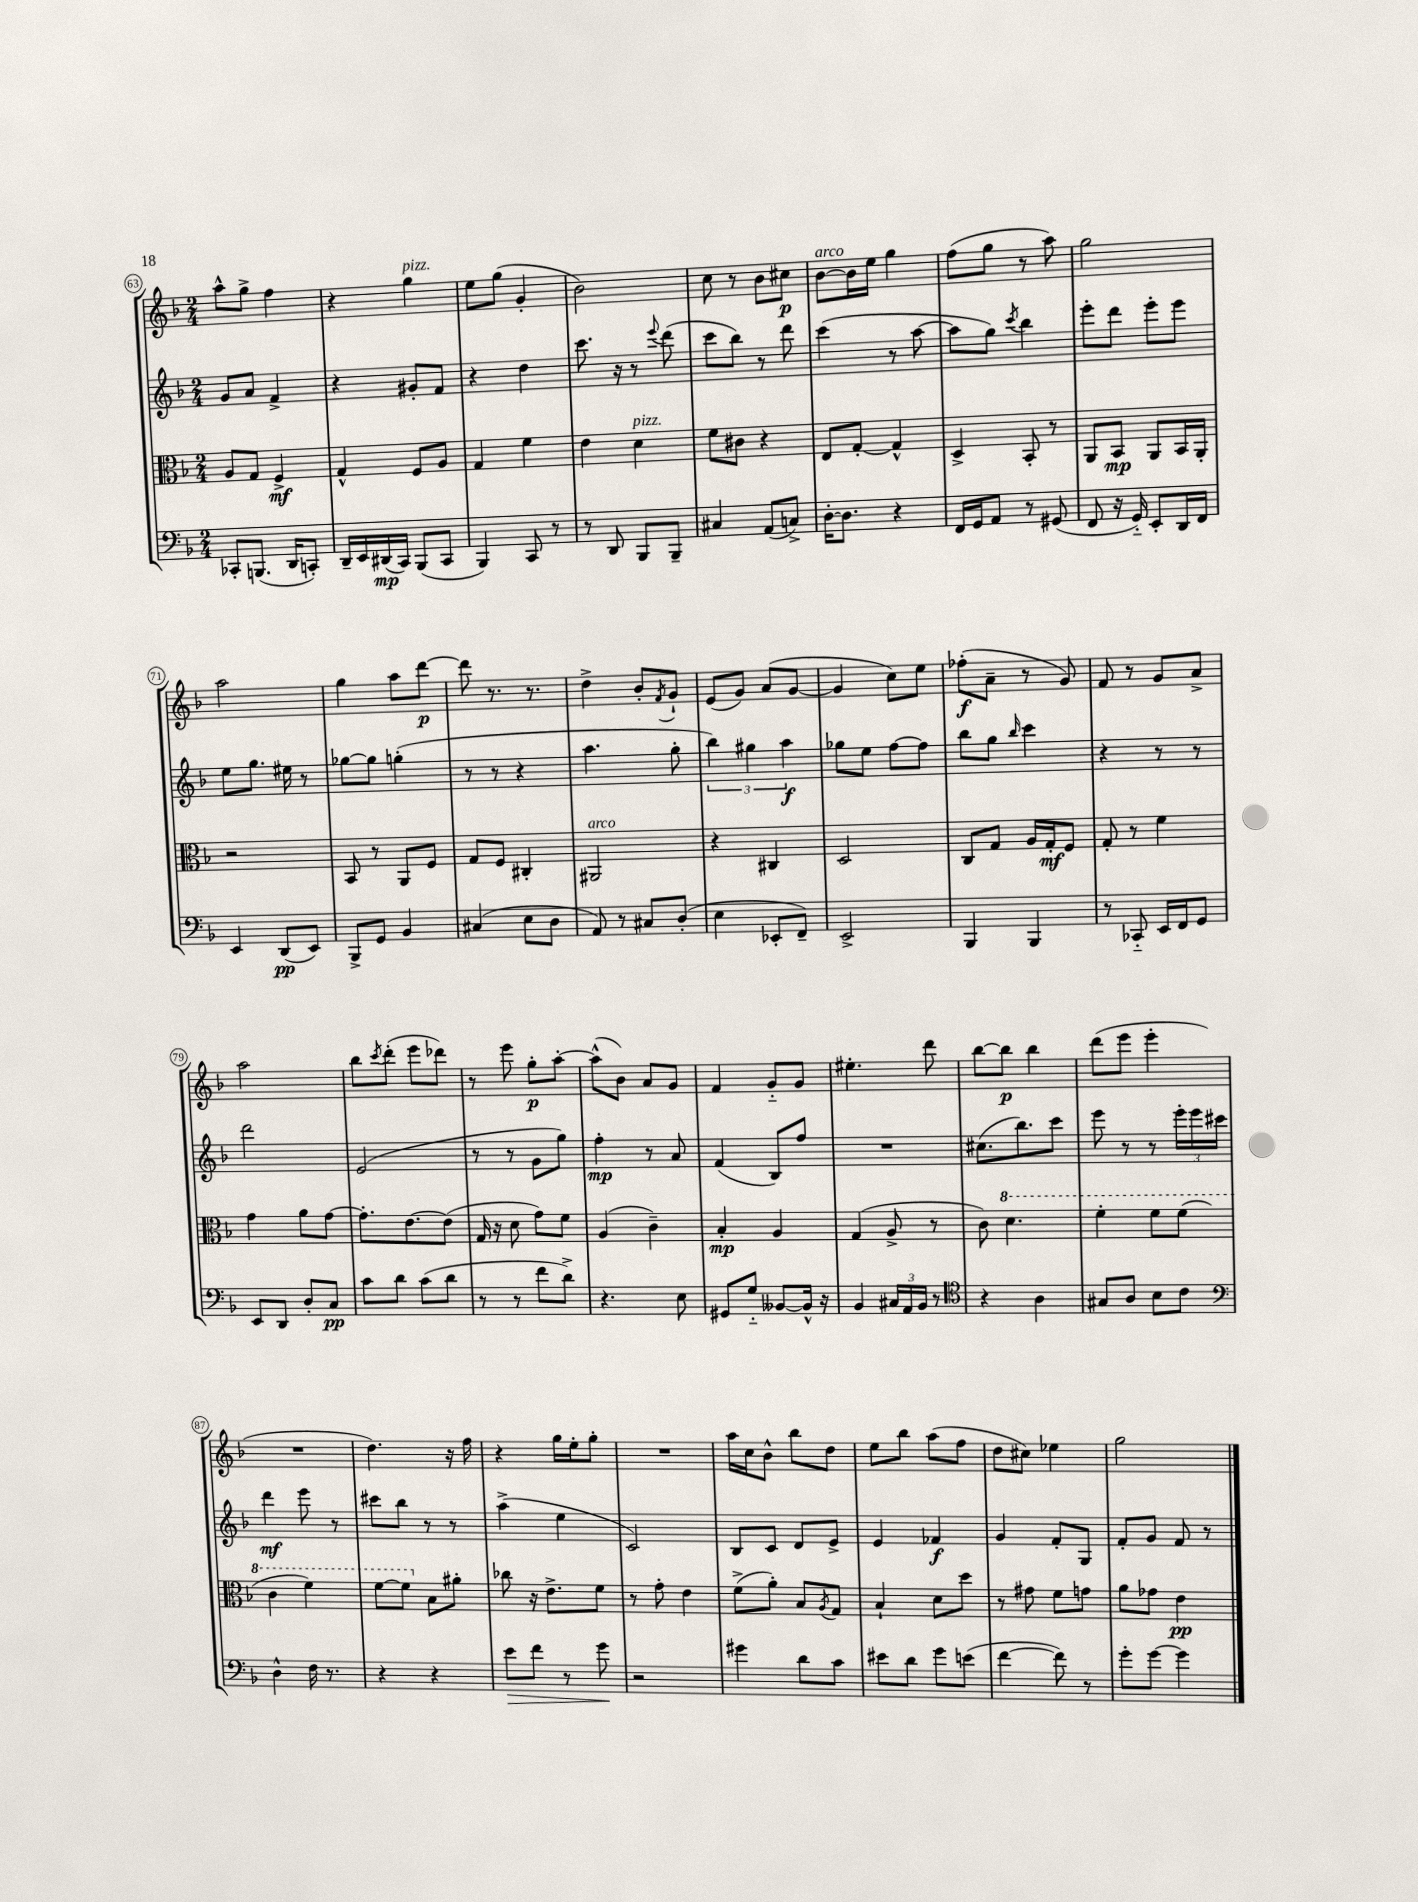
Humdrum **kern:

**kern	**dynam	**kern	**dynam	**kern	**dynam	**kern	**dynam
*part4	*part4	*part3	*part3	*part2	*part2	*part1	*part1
*staff4	*staff4	*staff3	*staff3	*staff2	*staff2	*staff1	*staff1
*clefF4	*	*clefC3	*	*clefG2	*	*clefG2	*
*k[b-]	*	*k[b-]	*	*k[b-]	*	*k[b-]	*
*M2/4	*	*M2/4	*	*M2/4	*	*M2/4	*
=63	=63	=63	=63	=63	=63	=63	=63
8CC-X'/L	.	8A/L	.	8g/L	.	8aa^^\L	.
(8.BBBn/J	.	8G/J	.	8a/J	.	8gg^\J	.
.	.	4F^/	mf	4f^/	.	4ff\	.
16DD/KL	.	.	.	.	.	.	.
8CCn'/J)	.	.	.	.	.	.	.
=64	=64	=64	=64	=64	=64	=64	=64
16DD~/LL	.	4G^^/	.	4r	.	4r	.
16EE/	.	.	.	.	.	.	.
(16DD#X/	mp	.	.	.	.	.	.
16CC/JJ)	.	.	.	.	.	.	.
!	!	!	!	!	!	!LO:TX:a:i:t=pizz.	!
(8BBB-/L	.	8F/L	.	8g#X'/L	.	4gg\	.
8CC/J	.	8A/J	.	8f/J	.	.	.
=65	=65	=65	=65	=65	=65	=65	=65
4BBB-/)	.	4G/	.	4r	.	8ee\L	.
.	.	.	.	.	.	(8gg\J	.
8CC/	.	4f\	.	4dd\	.	4g'/	.
8r	.	.	.	.	.	.	.
=66	=66	=66	=66	=66	=66	=66	=66
8r	.	4e\	.	8.ccc\	.	2b-\)	.
8DD/	.	.	.	.	.	.	.
.	.	.	.	16r	.	.	.
!	!	!LO:TX:a:i:t=pizz.	!	!	!	!	!
8BBB-/L	.	4d\	.	8r	.	.	.
.	.	.	.	8qqeee/	.	.	.
8BBB-~/J	.	.	.	(8ddd\	.	.	.
=67	=67	=67	=67	=67	=67	=67	=67
4C#X/	.	8f\L	.	8ccc\L	.	8cc\	.
.	.	8c#X\J	.	8bb-\J)	.	8r	.
(8AA/L	.	4r	.	8r	.	8b-\L	.
8Cn^/J)	.	.	.	8ddd\	.	8cc#X\J	p
=68	=68	=68	=68	=68	=68	=68	=68
!	!	!	!	!	!	!LO:TX:a:i:t=arco	!
[16D'\KL	.	8E/L	.	(4ccc\	.	[8b-\L	.
8.D\J]	.	.	.	.	.	.	.
.	.	[8G'/J	.	.	.	16b-\L]	.
.	.	.	.	.	.	16ee\JJ	.
4r	.	4G^^/]	.	8r	.	4gg\	.
.	.	.	.	[8aa\	.	.	.
=69	=69	=69	=69	=69	=69	=69	=69
16FF/LL	.	4D^/	.	8aa\L]	.	(8ff\L	.
16GG/J	.	.	.	.	.	.	.
8AA/J	.	.	.	8gg\J)	.	8gg\J	.
.	.	.	.	8qccc/	.	.	.
8r	.	8BB-'/	.	4bb-\	.	8r	.
(8GG#X/	.	8r	.	.	.	8aa\)	.
=70	=70	=70	=70	=70	=70	=70	=70
8FF/	.	8AA/L	.	8eee'\L	.	2gg\	.
16r	.	8BB-/J	mp	8ddd\J	.	.	.
16GG/)	.	.	.	.	.	.	.
8EE'/L	.	8AA/L	.	8eee'\L	.	.	.
16DD/L	.	16BB-/L	.	8eee\J	.	.	.
16FF/JJ	.	16AA'/JJ	.	.	.	.	.
!!LO:LB:g=z
=71	=71	=71	=71	=71	=71	=71	=71
4EE/	.	2r	.	8ee\L	.	2aa\	.
.	.	.	.	8.gg\J	.	.	.
(8DD/L	pp	.	.	.	.	.	.
.	.	.	.	16ee#X\	.	.	.
8EE/J)	.	.	.	8r	.	.	.
=72	=72	=72	=72	=72	=72	=72	=72
8BBB-^/L	.	8BB-/	.	[8gg-X\L	.	4gg\	.
8GG/J	.	8r	.	8gg-\J]	.	.	.
4BB-/	.	8AA/L	.	(4ggn'\	.	8aa\L	.
.	.	8F/J	.	.	.	[8ddd\J	p
=73	=73	=73	=73	=73	=73	=73	=73
(4C#X/	.	8G/L	.	8r	.	8ddd\]	.
.	.	8F/J	.	8r	.	8.r	.
8E\L	.	4C#X'/	.	4r	.	.	.
.	.	.	.	.	.	8.r	.
8D\J	.	.	.	.	.	.	.
=74	=74	=74	=74	=74	=74	=74	=74
!	!	!LO:TX:a:i:t=arco	!	!	!	!	!
8AA/)	.	2AA#X/	.	4.aa\	.	4dd^\	.
8r	.	.	.	.	.	.	.
8C#X/L	.	.	.	.	.	8b-'/L	.
.	.	.	.	.	.	8qf/	.
(8D'/J	.	.	.	8gg'\	.	8g`/J	.
=75	=75	=75	=75	=75	=75	=75	=75
4E\	.	4r	.	6bb-\)	.	(8e/L	.
.	.	.	.	.	.	8g/J)	.
.	.	.	.	6gg#X\	.	.	.
8EE-X'/L	.	4C#X/	.	.	.	(8a/L	.
.	.	.	.	6aa\	f	.	.
8FF~/J)	.	.	.	.	.	[8g/J	.
=76	=76	=76	=76	=76	=76	=76	=76
2EE^/	.	2D/	.	8gg-X\L	.	4g/]	.
.	.	.	.	8ee\J	.	.	.
.	.	.	.	[8ff\L	.	8cc\L)	.
.	.	.	.	8ff\J]	.	8ee\J	.
=77	=77	=77	=77	=77	=77	=77	=77
4BBB-/	.	8C/L	.	8bb-\L	.	(8ff-X'\L	f
.	.	8G/J	.	8gg\J	.	8a~\J	.
.	.	.	.	16qqbb-/	.	.	.
4BBB-/	.	16A/LL	.	4ccc\	.	8r	.
.	.	16G'/J	mf	.	.	.	.
.	.	8F/J	.	.	.	8g/)	.
=78	=78	=78	=78	=78	=78	=78	=78
8r	.	8G'/	.	4r	.	8f/	.
8CC-X/	.	8r	.	.	.	8r	.
16EE/LL	.	4f\	.	8r	.	8g/L	.
16FF/J	.	.	.	.	.	.	.
8GG/J	.	.	.	8r	.	8a^/J	.
!!LO:LB:g=z
=79	=79	=79	=79	=79	=79	=79	=79
8EE/L	.	4g\	.	2ddd\	.	2aa\	.
8DD/J	.	.	.	.	.	.	.
8D'/L	.	8a\L	.	.	.	.	.
8C/J	pp	[8g\J	.	.	.	.	.
=80	=80	=80	=80	=80	=80	=80	=80
8c\L	.	8.g'\L]	.	(2e/	.	8bb-\L	.
.	.	.	.	.	.	8qccc/	.
8d\J	.	.	.	.	.	(8ddd'\J	.
.	.	[8.e\	.	.	.	.	.
(8c\L	.	.	.	.	.	8eee\L	.
8d\J	.	(8e\J]	.	.	.	8ddd-X\J)	.
=81	=81	=81	=81	=81	=81	=81	=81
8r	.	16G/	.	8r	.	8r	.
.	.	16r	.	.	.	.	.
8r	.	8d\	.	8r	.	8eee\	.
8f\L	.	8g\L)	.	8g\L	.	8gg'\L	p
8d^\J)	.	8f\J	.	8gg\J)	.	[8aa'\J	.
=82	=82	=82	=82	=82	=82	=82	=82
4.r	.	(4A/	.	4ff'\	mp	(8aa^^\L]	.
.	.	.	.	.	.	8b-\J)	.
.	.	4c~\)	.	8r	.	8a/L	.
8E\	.	.	.	8a/	.	8g/J	.
=83	=83	=83	=83	=83	=83	=83	=83
8GG#X/L	.	4B-'/	mp	(4f/	.	4f/	.
8G/J	.	.	.	.	.	.	.
[8BB--X/L	.	4A/	.	8B-/L)	.	8g/L	.
16BB--^^/Jk]	.	.	.	8ff/J	.	8g/J	.
16r	.	.	.	.	.	.	.
=84	=84	=84	=84	=84	=84	=84	=84
4BB-/	.	(4G/	.	2r	.	4.ee#X'\	.
24C#X/LL	.	8A^/	.	.	.	.	.
24AA/	.	.	.	.	.	.	.
24BB-/JJ	.	.	.	.	.	.	.
8r	.	8r	.	.	.	8ddd\	.
=85	=85	=85	=85	=85	=85	=85	=85
*clefC4	*	*	*	*	*	*	*
4r	.	8c\)	.	(8.cc#X\L	.	[8bb-\L	.
*	*	*8va	*	*	*	*	*
.	.	4.dd\	.	.	.	8bb-\J]	p
.	.	.	.	8.bb-\)	.	.	.
4A\	.	.	.	.	.	4bb-\	.
.	.	.	.	8ccc\J	.	.	.
=86	=86	=86	=86	=86	=86	=86	=86
8G#X/L	.	4ff'\	.	8eee\	.	(8ddd\L	.
8A/J	.	.	.	8r	.	8eee\J	.
8B-\L	.	8ff\L	.	8r	.	4eee'\	.
8c\J	.	(8ff\J	.	24eee'\LL	.	.	.
.	.	.	.	24eee\	.	.	.
.	.	.	.	24ccc#X\JJ	.	.	.
!!LO:LB:g=z
=87	=87	=87	=87	=87	=87	=87	=87
*clefF4	*	*	*	*	*	*	*
4D^^\	.	4cc\	.	4ddd\	mf	2r	.
16F\	.	4ff\)	.	8eee\	.	.	.
8.r	.	.	.	.	.	.	.
.	.	.	.	8r	.	.	.
=88	=88	=88	=88	=88	=88	=88	=88
4r	.	[8ff\L	.	8ccc#X\L	.	4.dd\)	.
.	.	8ff\J]	.	8bb-\J	.	.	.
*	*	*X8va	*	*	*	*	*
4r	.	8B-\L	.	8r	.	.	.
.	.	8a#X'\J	.	8r	.	16r	.
.	.	.	.	.	.	16ff\	.
=89	=89	=89	=89	=89	=89	=89	=89
!	!LO:HP:b	!	!	!	!	!	!
8e\L	>	8cc-X\	.	(4aa^\	.	4r	.
8f\J	.	16r	.	.	.	.	.
.	.	8.e^\L	.	.	.	.	.
8r	.	.	.	4ee\	.	16gg\LL	.
.	.	.	.	.	.	16ee'\J	.
8g\	.	8f\J	.	.	.	8gg'\J	.
.	]	.	.	.	.	.	.
=90	=90	=90	=90	=90	=90	=90	=90
2r	.	8r	.	2c/)	.	2r	.
.	.	8g'\	.	.	.	.	.
.	.	4e\	.	.	.	.	.
=91	=91	=91	=91	=91	=91	=91	=91
4g#X\	.	(8f^\L	.	8B-/L	.	16aa\LL	.
.	.	.	.	.	.	16cc\J	.
.	.	8a'\J)	.	8c/J	.	8b-^^\J	.
8d\L	.	8B-/L	.	8d/L	.	8bb-\L	.
.	.	8qA/	.	.	.	.	.
8c\J	.	8G/J	.	8e^/J	.	8dd\J	.
=92	=92	=92	=92	=92	=92	=92	=92
8e#X\L	.	4B-`/	.	4e/	.	8ee\L	.
8d\J	.	.	.	.	.	8bb-\J	.
8g\L	.	8d\L	.	4f-X/	f	(8aa\L	.
(8en\J	.	8dd\J	.	.	.	8ff\J	.
=93	=93	=93	=93	=93	=93	=93	=93
[4f\	.	8r	.	4g/	.	8dd\L	.
.	.	8g#X\	.	.	.	8cc#X\J)	.
8f\])	.	8f\L	.	8f'/L	.	4ee-X\	.
8r	.	8gn\J	.	8G/J	.	.	.
=94	=94	=94	=94	=94	=94	=94	=94
8g'\L	.	8a\L	.	8f'/L	.	2gg\	.
[8g\J	.	8g-X\J	.	8g/J	.	.	.
4g\]	.	4e\	pp	8f/	.	.	.
.	.	.	.	8r	.	.	.
==	==	==	==	==	==	==	==
*-	*-	*-	*-	*-	*-	*-	*-
